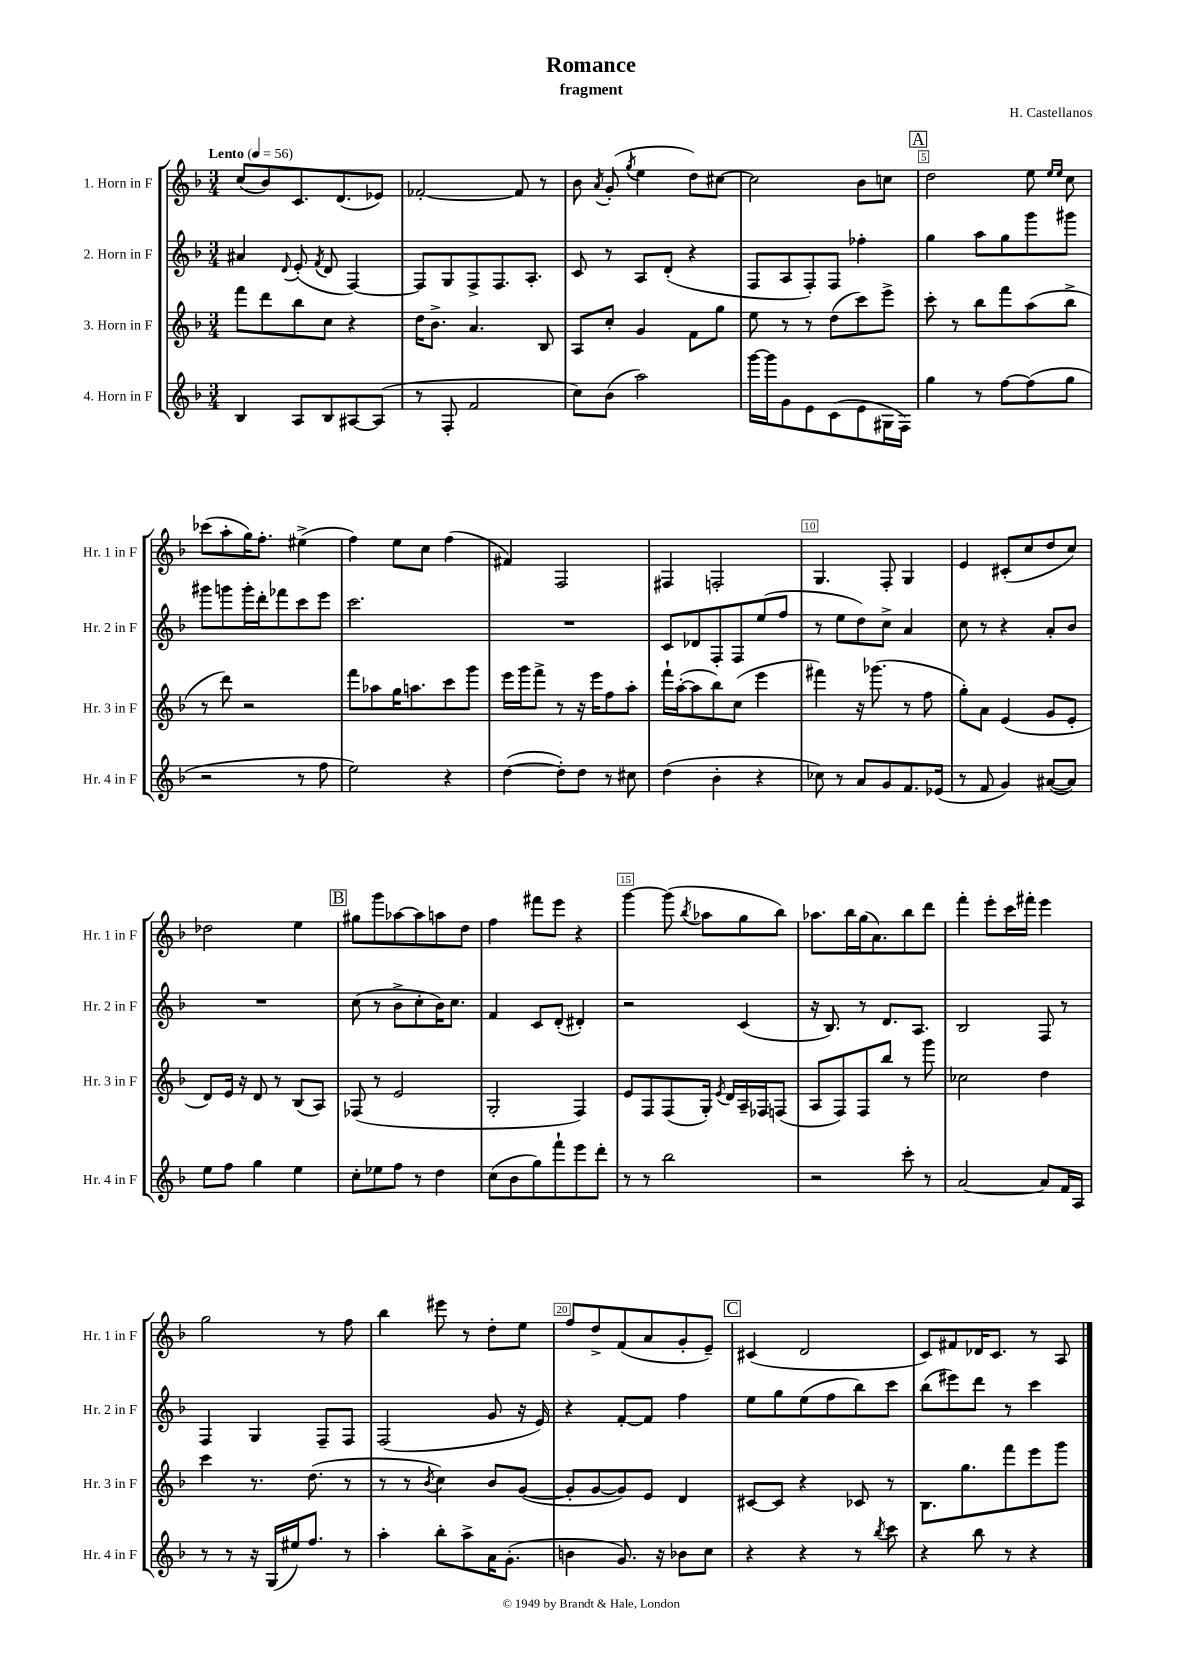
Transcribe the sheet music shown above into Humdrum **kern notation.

**kern	**kern	**kern	**kern
*staff4	*staff3	*staff2	*staff1
*clefG2	*clefG2	*clefG2	*clefG2
*k[b-]	*k[b-]	*k[b-]	*k[b-]
*M3/4	*M3/4	*M3/4	*M3/4
*MM56	*MM56	*MM56	*MM56
4B-	8fff	4a#	(8cc
.	8ddd	.	8b-)
.	.	8qqd	.
8A	8bb-	(8e'	8.c
.	.	8qf	.
8B-	8cc	8d	.
.	.	.	(8.d
[8A#	4r	[4F)	.
(8A#]	.	.	8e-)
=	=	=	=
8r	16dd	8F]	[2f-'
.	8.b-^	.	.
8F'	.	8G	.
2f	4.a	8F^	.
.	.	8.F	.
.	.	.	8f-]
.	.	8.A'	.
.	8B-	.	8r
=	=	=	=
8cc)	8A	8c	8b-
.	.	.	8qa
(8b-	8cc'	8r	(8g'
.	.	.	8qgg
2aa)	4g	8A	4ee
.	.	(8d'	.
.	8f	4r	8dd)
.	8gg	.	[8cc#
=	=	=	=
[16ggg	8ee	8F	2cc#]
16ggg]	.	.	.
8g	8r	8A	.
8e	8r	8F')	.
(8c	(8dd	8F	.
8e	8ccc)	4ff-'	8b-
16G#	8eee^	.	8cc
16F)	.	.	.
=	=	=	=
4gg	8ccc'	4gg	2dd
.	8r	.	.
8r	8bb-	8aa	.
[8ff	8fff	8gg	.
(8ff]	(8aa	8ggg	8ee
.	.	.	16qqee
.	.	.	16qqee
8gg	8bb-^	8ggg#	8cc
=	=	=	=
2r	8r	8ggg#	(8ccc-
.	8ddd)	8ggg	8aa'
.	2r	16ggg'	16gg)
.	.	16ddd'	8.ff'
.	.	8fff-	.
8r	.	8ccc	(4ee#^
8ff	.	8eee	.
=	=	=	=
2ee)	8fff	2.ccc	4ff)
.	8aa-	.	.
.	16gg	.	8ee
.	8.aa	.	.
.	.	.	8cc
4r	8ccc	.	(4ff
.	8ggg	.	.
=	=	=	=
([4dd	16eee	2.r	4f#)
.	16ggg	.	.
.	8fff^	.	.
8dd'])	8r	.	2F
8dd	16r	.	.
.	16eee	.	.
8r	8ff	.	.
8cc#	8aa'	.	.
=	=	=	=
(4dd	16fff`	8c	4F#
.	([16aa'	.	.
.	8aa]	8d-	.
4b-'	8bb-)	8F'	2F'
.	(8cc	8F	.
4r	4eee	(8ee	.
.	.	8ff	.
=	=	=	=
8cc-)	4fff#)	8r	4.G
8r	.	8ee	.
8a	16r	8dd)	.
.	(8.ggg-	.	.
8g	.	8cc^	8F'
8.f	8r	4a	4G
.	8ff	.	.
(16e-	.	.	.
=	=	=	=
8r	8gg')	8cc	4e
8f	8a	8r	.
4g)	(4e	4r	(8c#'
.	.	.	8cc
([8a#	8g	8a'	8dd
8a#])	8e'	8b-	8cc)
=	=	=	=
8ee	8d)	2.r	2dd-
8ff	16e	.	.
.	16r	.	.
4gg	8d	.	.
.	8r	.	.
4ee	(8B-	.	4ee
.	8A)	.	.
=	=	=	=
8cc'	(8F-	(8cc	8gg#
8ee-	8r	8r	8ggg
8ff	2e	8b-^	[8aa-
8r	.	8cc'	8aa-]
4dd	.	16b-)	8aa
.	.	8.cc	.
.	.	.	8dd
=	=	=	=
(8cc	2G'	4f	4ff
8b-	.	.	.
8gg)	.	8c	8fff#
8fff`	.	(8d'	8eee
8eee	4F)	4d#')	4r
8ddd'	.	.	.
=	=	=	=
8r	8e	2r	[4ggg
8r	8F	.	.
2bb-	(8F	.	(8ggg]
.	.	.	8qbb-
.	16G')	.	8aa-
.	8qe	.	.
.	16d	.	.
.	16A~	(4c	8gg
.	16F-	.	.
.	(8F	.	8bb-)
=	=	=	=
2r	8A	16r	8.aa-
.	.	8.B-)	.
.	8F)	.	.
.	.	.	16bb-
.	8F	8r	(16gg
.	.	.	8.a)
.	8bb-	8.d	.
8ccc'	8r	.	8bb-
.	.	8.A	.
8r	8ggg	.	8ddd
=	=	=	=
[2a	2cc-	2B-	4fff'
.	.	.	8eee'
.	.	.	16ccc
.	.	.	16fff#'
8a]	4dd	8F	4eee
16f	.	8r	.
16A	.	.	.
=	=	=	=
8r	4ccc	4F	2gg
8r	.	.	.
16r	8.r	4G	.
(16G	.	.	.
16ee#)	.	.	.
8.ff	(8.dd	.	.
.	.	8F~	8r
8r	8r	8F	8ff
=	=	=	=
4aa'	8r	(2F	4bb-
.	8r	.	.
.	8qb-	.	.
8bb-'	4cc)	.	8eee#
8aa^	.	.	8r
16a	8b-	8g	8dd'
(8.g'	.	.	.
.	([8g	16r	8ee
.	.	16e)	.
=	=	=	=
4b	8g']	4r	8ff
.	[8g	.	8dd^
8.g)	8g])	[8f'	(8f
.	8e	8f]	8a
16r	.	.	.
8b-	4d	4ff	8g'
8cc	.	.	8e~)
=	=	=	=
4r	[8c#	8ee	(4c#
.	8c#]	8gg	.
4r	4r	(8ee	2d
.	.	8ff	.
8r	8c-	8bb-)	.
8qbb-	.	.	.
8ccc	8r	8ccc	.
=	=	=	=
4r	8.B-	(8bb-	8c)
.	.	8eee#)	8f#
.	8.gg	.	.
8bb-	.	8ddd	16d-
.	.	.	8.c
8r	8fff	8r	.
4r	8eee	4ccc	8r
.	8ggg	.	8A
==	==	==	==
*-	*-	*-	*-
